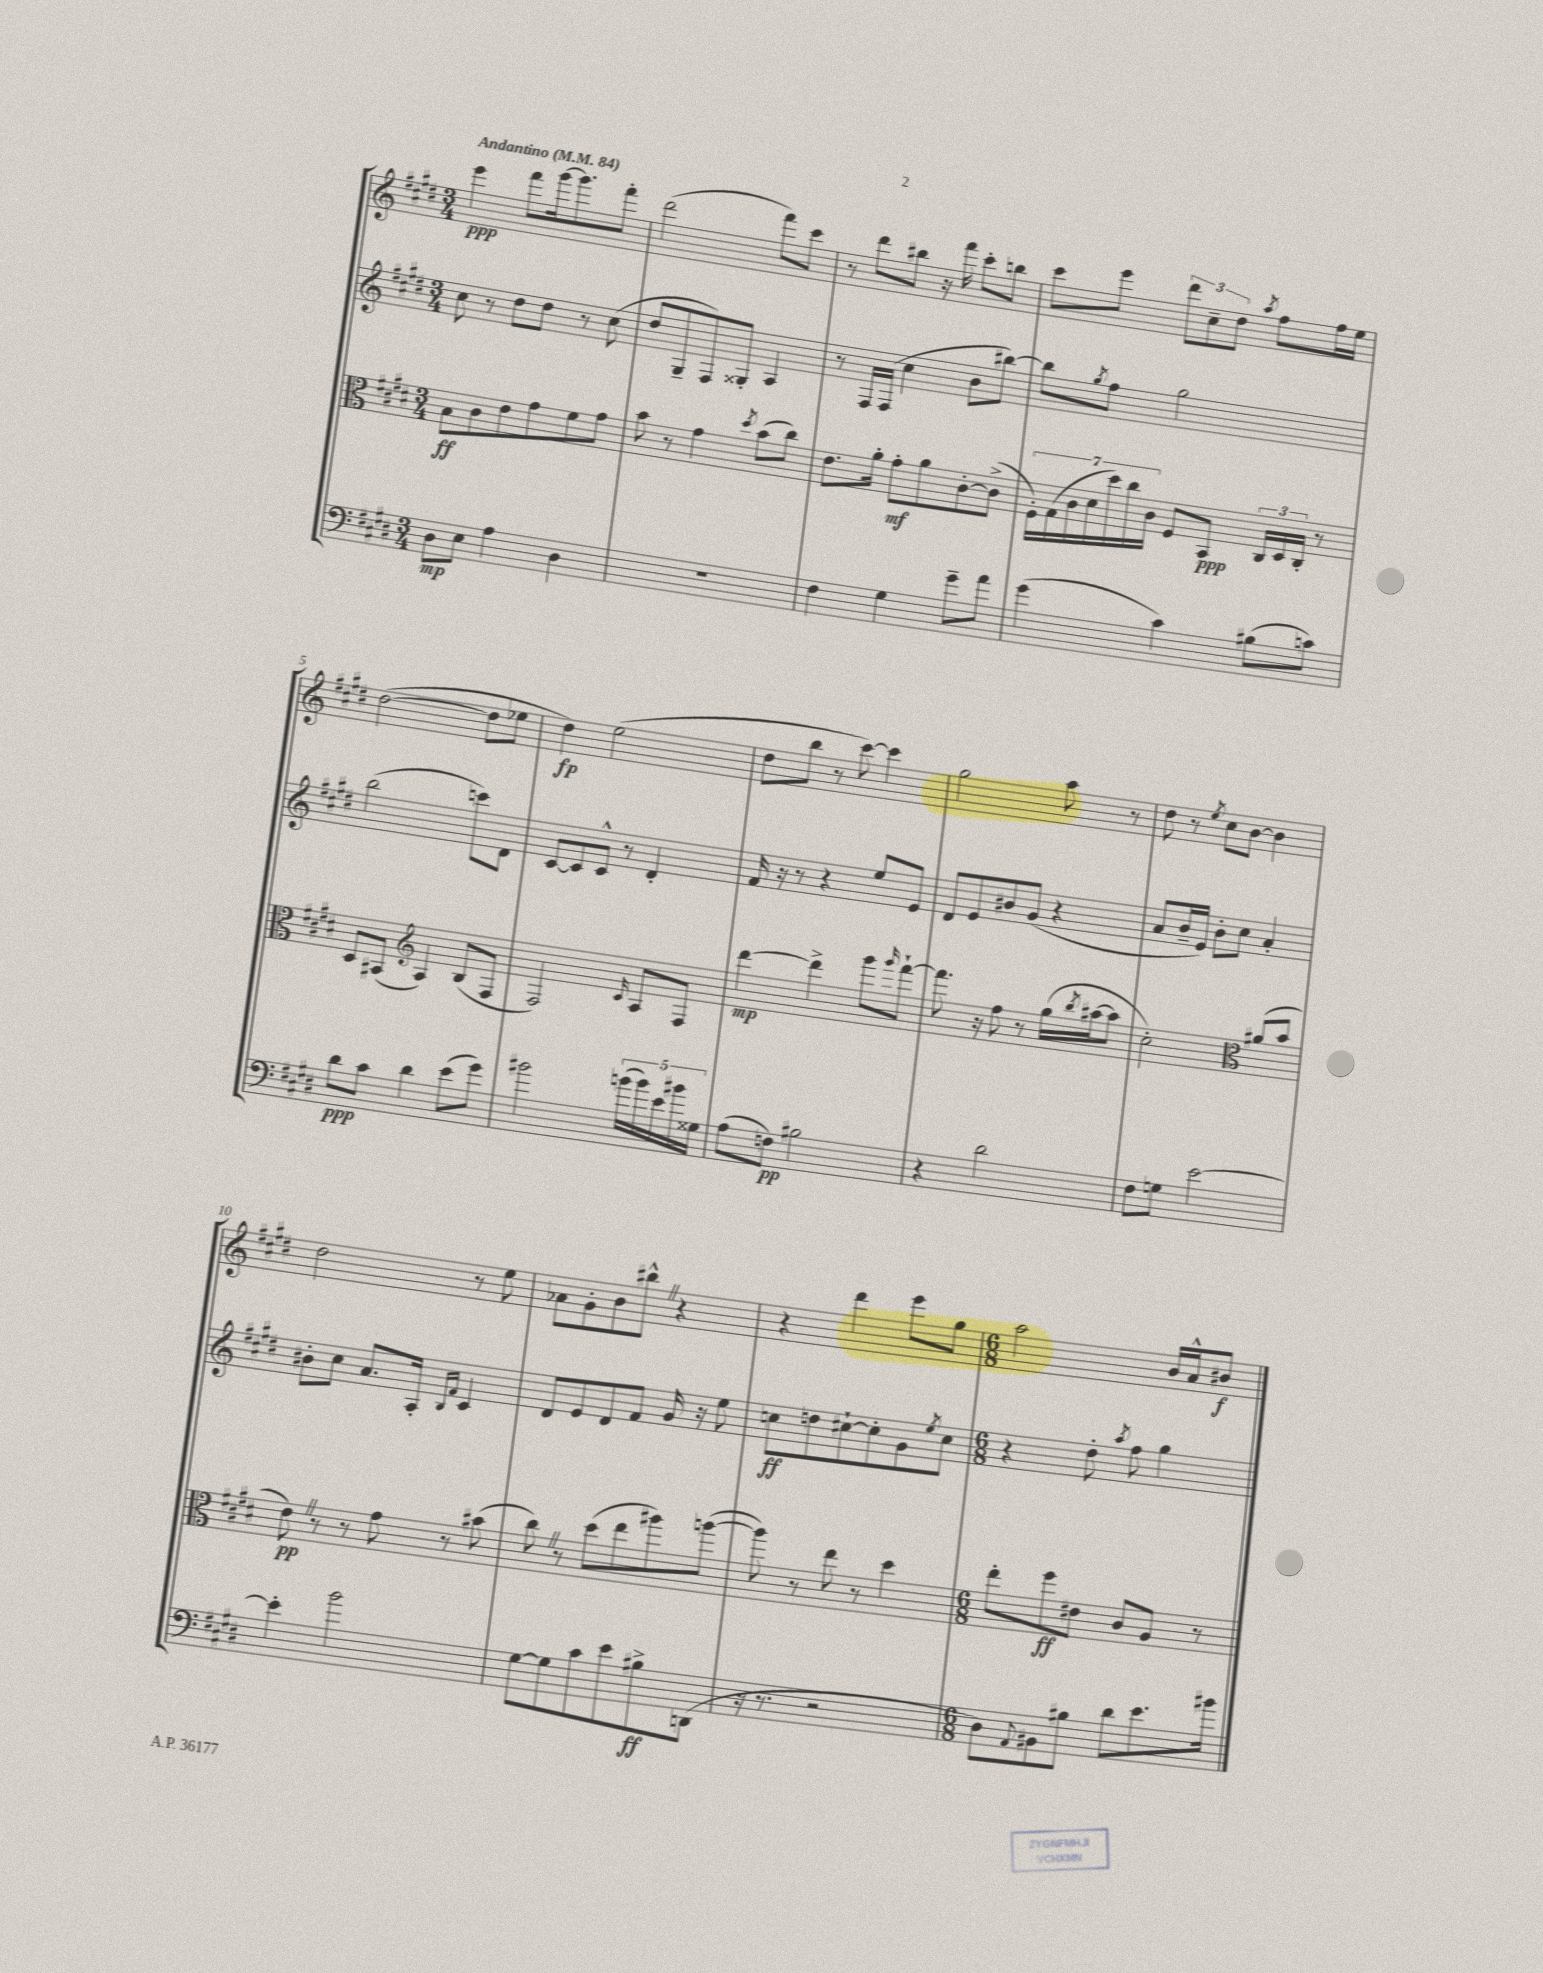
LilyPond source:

<<
\new StaffGroup <<
\new Staff = "s0" {
    \clef treble \key e \major \numericTimeSignature \time 3/4 \tempo "Andantino" 4 = 84
    e'''4\ppp fis'''8 gis'''16~ gis'''8. fis'''8-. |
    dis'''2( fis'''8) cis'''8 |
    r8 dis'''8 bis''8 r16 fis'''16 cis'''8-. b''8 |
    cis'''8 e'''8 \tuplet 3/2 { dis'''8 cis''8-- dis''8 } \acciaccatura { a''8 } fis''8 fis''16 e''16 |
    dis''2~( dis''8 ees''8 |
    dis''4\fp) e''2( |
    dis''8 b''8 r8 cis'''8~) cis'''4 |
    gis''2 a''8 r8 |
    dis''8 r8 \acciaccatura { e''8 } cis''8 b'8~ b'4 |
    dis''2 r8 e''8 |
    aes'8 gis'8-. b'8 bis''8-^ \once \override BreathingSign.text = \markup { \musicglyph "scripts.caesura.straight" } \breathe r4 |
    r4 dis'''4 e'''8 gis''8 |
    \numericTimeSignature \time 6/8 a''2 b'16 a'16-^ bis'8\f \bar "|." |
}
\new Staff = "s1" {
    \clef treble \key e \major \numericTimeSignature \time 3/4
    cis''8 r8 dis''8 dis''8 r8 cis''8( |
    dis''8 gis8-- fis8) gisis8-. a4 |
    r8 fis16 fis16( cis''4 b'8 bis''8~) |
    bis''8 \acciaccatura { gis''8 } fis''8 gis''2 |
    b''2( c'''8) dis'8 |
    cis'8~ cis'8 cis'8-^ r8 dis'4-. |
    fis'16 r16 r8 r4 e''8 e'8 |
    dis'8 e'8 bis'8 gis'8( r4 |
    a'8 b'16-- e'16) b'8-. cis''8 a'4-. |
    bis'8-. cis''8 a'8. a16-. \grace { b16 fis'16 } cis'4 |
    dis'8 e'8 dis'8 fis'8 gis'16 r16 e''8 |
    c''8\ff d''8 cis''8~-! cis''8-. gis'8 \acciaccatura { e''8 } cis''8 |
    \numericTimeSignature \time 6/8 r4 dis''8-. \acciaccatura { a''8 } fis''8 gis''4 \bar "|." |
}
\new Staff = "s2" {
    \clef alto \key e \major \numericTimeSignature \time 3/4
    b8\ff cis'8 e'8 gis'8 fis'8 gis'8 |
    b'8 r8 gis'4 \acciaccatura { dis''8 } b'8( cis''8) |
    e'8. a'16-. gis'8-.\mf a'8 cis'8~-. cis'8->( |
    \tuplet 7/4 { fis16-.) gis16( cis'16 dis'16 dis''16) cis''16 cis'16 } fis8 b,8\ppp \tuplet 3/2 { cis16 dis16 cis16-. } r8 |
    dis8 bis,8( \clef treble a4) b8( fis8 |
    fis2) \grace { cis'16 } a8 fis8 |
    dis'''4~\mp dis'''4-> gis'''8 \grace { gis'''16 } fis'''8~-! |
    fis'''8. r16 fis''8 r8 gis''16( \acciaccatura { b''8 } ais''16~ ais''8 |
    cis''2-.) ais'8( b'8 |
    \clef alto e'8\pp) \once \override BreathingSign.text = \markup { \musicglyph "scripts.caesura.straight" } \breathe r8 r8 gis'8 r8 bis'8( |
    cis''8) \once \override BreathingSign.text = \markup { \musicglyph "scripts.caesura.straight" } \breathe r8 dis''8( e''8 ais''8) a''8~( |
    a''8) r8 e''8 r8 dis''4 |
    \numericTimeSignature \time 6/8 e''8-. fis''8\ff eis'8 cis'8 a8 r8 \bar "|." |
}
\new Staff = "s3" {
    \clef bass \key e \major \numericTimeSignature \time 3/4
    dis8\mp e8 a4 dis4 |
    R2. |
    fis4 gis4 gis'8-- a'8 |
    gis'4( cis'4) bis8( c'8) |
    dis'8\ppp cis'8 dis'4 e'8( gis'8) |
    bis'2 \tuplet 5/4 { b'16( b'16) e'16 bis'16 gisis16 } |
    a8( f8\pp) bis2 |
    r4 dis'2 |
    fis8 g8 e'2~ |
    e'4-. b'2 |
    gis8~ gis8 cis'8 e'8 bis8->\ff d,8( |
    r16 r8. r2 |
    \numericTimeSignature \time 6/8 dis8) \appoggiatura { a,8 } bis,8 bis8 dis'8 e'8. bis'16 \bar "|." |
}
>>
>>
